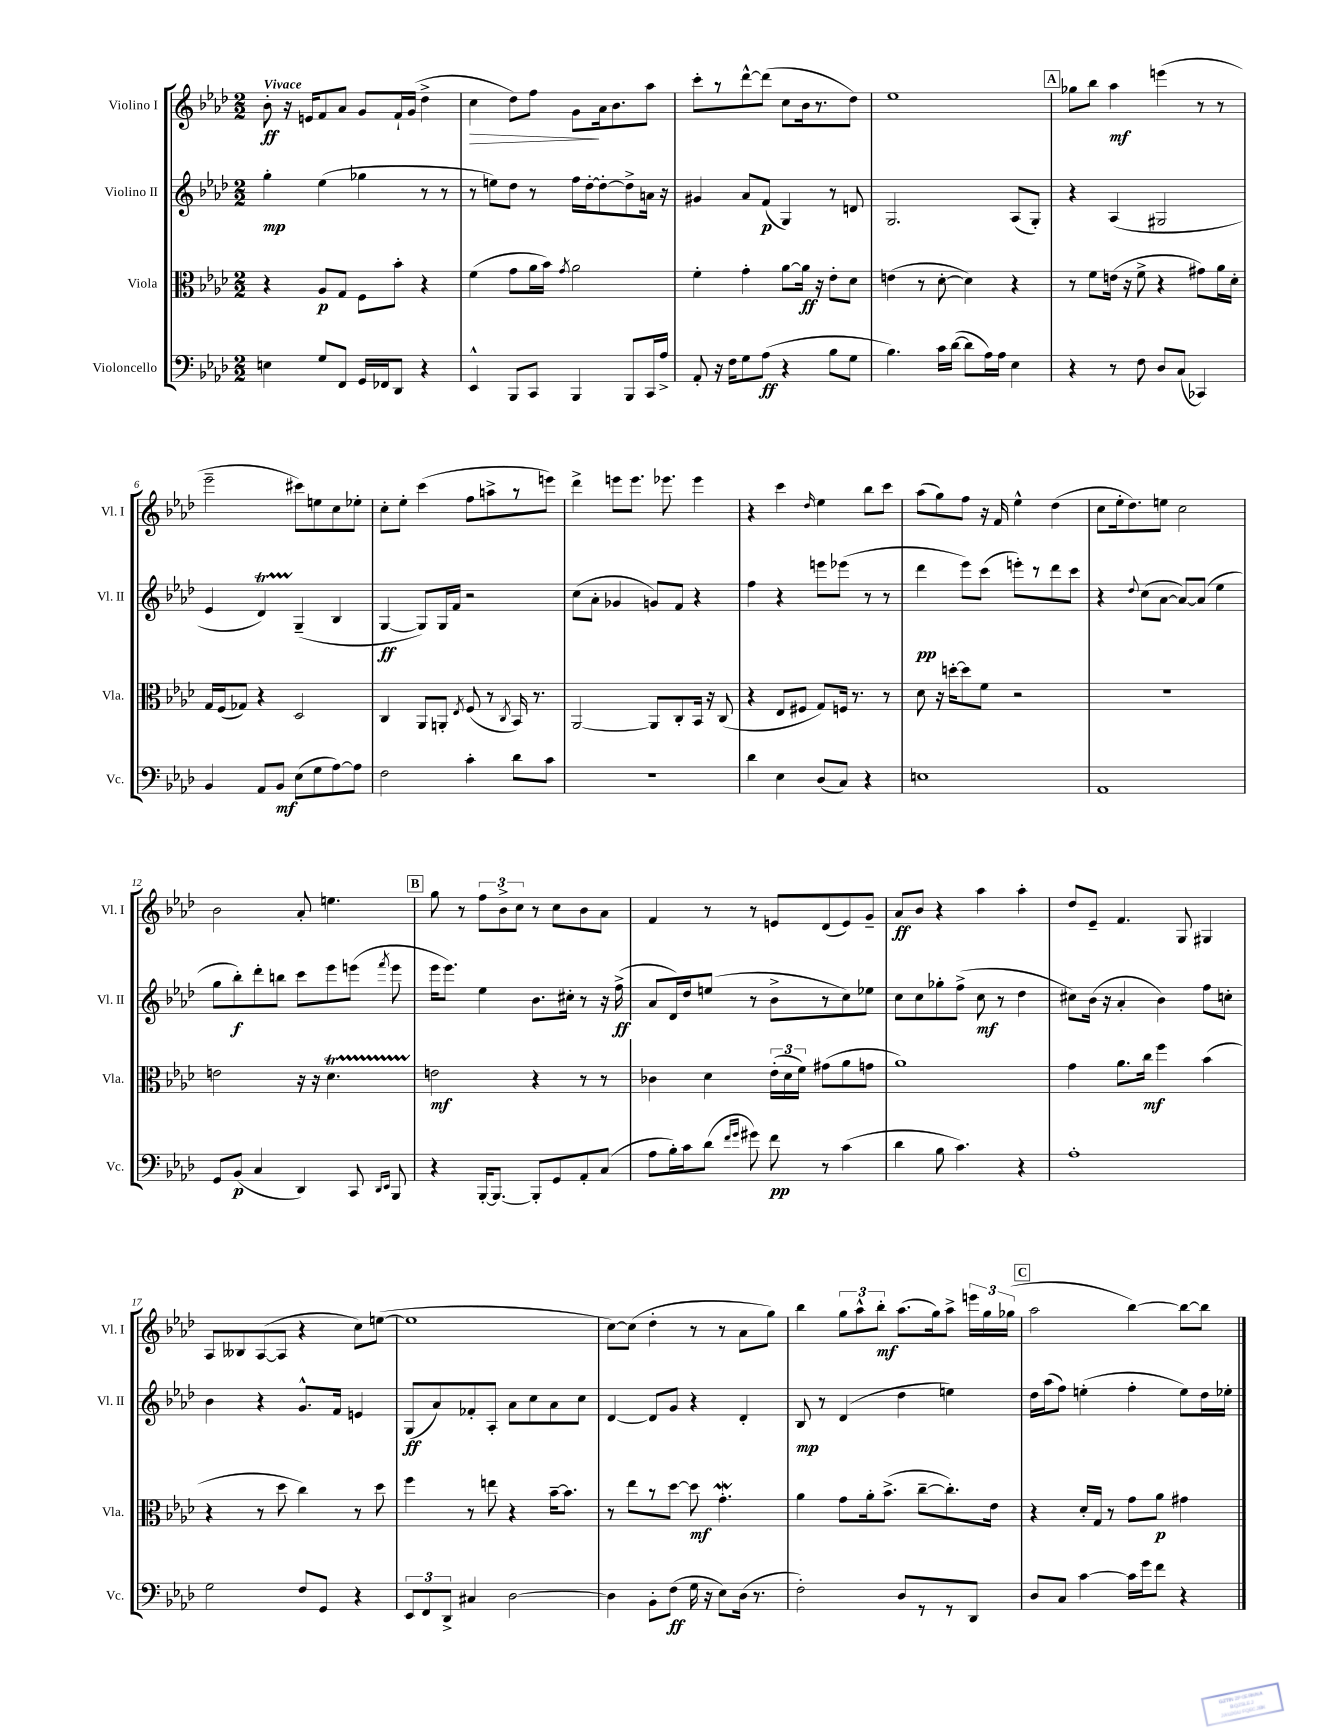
<<
\new StaffGroup <<
\new Staff = "s0" \with { instrumentName = "Violino I" shortInstrumentName = "Vl. I" } {
    \clef treble \key aes \major \numericTimeSignature \time 2/2 \tempo "Vivace"
    \autoBeamOff bes'8-.\ff r16 e'16[ f'8 aes'8] g'8[ f'16-! g'16]( des''4-> |
    c''4\> des''8[) f''8] g'8[\! aes'16 bes'8. aes''8] |
    c'''8[-. r8 des'''8~-^ des'''8]( c''8[ bes'16 r8. des''8]) |
    ees''1 |
    \mark \markup { \box "A" } ges''8[ bes''8] aes''4\mf e'''4( r8 r8 |
    ees'''2-- cis'''8[) e''8 c''8 ees''8]-. |
    c''8[-. ees''8]-. c'''4( f''8[ a''8-> r8 e'''8]) |
    des'''4-> e'''8[ e'''8.] ees'''8. ees'''4 |
    r4 c'''4 \grace { des''16 } ees''4 bes''8[ c'''8] |
    aes''8[( g''8) f''8] r16 f'16 ees''4-^ des''4( |
    c''8[ ees''16-. des''8.) e''8] c''2 |
    bes'2 aes'8-. e''4. |
    \mark \markup { \box "B" } g''8 r8 \tuplet 3/2 { f''8[ bes'8-> c''8] } r8 c''8[ bes'8 aes'8] |
    f'4 r8 r8 e'8[ des'8( e'8) g'8]-- |
    aes'8[\ff bes'8] r4 aes''4 aes''4-. |
    des''8[ ees'8]-- f'4. g8 gis4 |
    aes8[ beses8 aes8~( aes8] r4 c''8[) e''8]~( |
    e''1 |
    c''8[~) c''8]( des''4-. r8 r8 aes'8[ g''8]) |
    bes''4 \tuplet 3/2 { g''8[ aes''8-^ bes''8]-.\mf } aes''8.[( g''16) aes''8]-> \tuplet 3/2 { e'''16[ g''16 ges''16]( } |
    \mark \markup { \box "C" } aes''2 bes''4~) bes''8[~ bes''8] \bar "|." |
}
\new Staff = "s1" \with { instrumentName = "Violino II" shortInstrumentName = "Vl. II" } {
    \clef treble \key aes \major \numericTimeSignature \time 2/2
    \autoBeamOff g''4-.\mp ees''4( ges''4 r8 r8 |
    r8 e''8[) des''8] r8 f''16[ des''16~-. des''8~-. des''8-> a'16] r16 |
    gis'4 aes'8[ f'8]\p( g4) r8 d'8 |
    g2. aes8[( g8]-.) |
    \mark \markup { \box "A" } r4 aes4( gis2 |
    ees'4 des'4\startTrillSpan) g4--\stopTrillSpan( bes4 |
    g4~\ff g8[) g16 f'16] r2 |
    c''8[( aes'8]-. ges'4 g'8[) f'8] r4 |
    f''4 r4 e'''8[ ees'''8]( r8 r8 |
    des'''4\pp ees'''8[) c'''8]( e'''8[-.) r8 des'''8 c'''8] |
    r4 \appoggiatura { des''8 } c''8[( aes'8]~ aes'8[~) aes'8]( ees''4 |
    g''8[ bes''8-.\f) des'''8-. b''8] c'''8[ ees'''8 e'''8]( \acciaccatura { f'''8 } e'''8 |
    \mark \markup { \box "B" } ees'''16[ ees'''8.]) ees''4 bes'8.[ cis''16]-. r8 r16 f''16->\ff( |
    aes'8[ des'16) des''16 e''8]( r8 bes'8[-> r8 c''8) ees''8] |
    c''8[ c''8 ges''8-. f''8]->( c''8\mf r8 des''4 |
    cis''8[) bes'16]( r16 aes'4-. bes'4) f''8[ c''8]-. |
    bes'4 r4 g'8.[-^ f'16] e'4 |
    g8[\ff( aes'8) fes'8-. aes8]-. aes'8[ c''8 aes'8 c''8] |
    des'4~ des'8[ g'8] r4 des'4-. |
    bes8\mp r8 des'4( des''4 e''4) |
    \mark \markup { \box "C" } des''16[ aes''16( f''8]) e''4-.( f''4-. e''8[) des''16 ees''16]-. \bar "|." |
}
\new Staff = "s2" \with { instrumentName = "Viola" shortInstrumentName = "Vla." } {
    \clef alto \key aes \major \numericTimeSignature \time 2/2
    \autoBeamOff r4 aes8[\p g8] f8[ bes'8]-. r4 |
    f'4( g'8[ aes'16 bes'16]) \acciaccatura { g'8 } aes'2 |
    f'4-. g'4-. aes'8[~ aes'16]\ff r16 ees'8[-. des'8] |
    e'4( r8 des'8~-. des'4) r4 |
    \mark \markup { \box "A" } r8 f'8[ e'16]( r16 f'8-> r4 gis'8[) aes'16 des'16]-. |
    g16[ f16( ges8]) r4 des2 |
    c4 aes,8[ a,8]-. \acciaccatura { ees8 } f8( r8 \acciaccatura { c8 } bes,16) r8. |
    aes,2~ aes,8[ c8-. bes,16] r16 c8( |
    r4 ees8[ fis8] g8[) f16] r8. r8 |
    des'8 r16 d''16[~-. d''8 f'8] r2 |
    R1 |
    e'2 r16 r16 des'4.\startTrillSpan |
    \mark \markup { \box "B" } e'2\stopTrillSpan\mf r4 r8 r8 |
    ces'4 des'4 \tuplet 3/2 { ees'16[-.( des'16 f'16]) } gis'8[( aes'8 g'8] |
    aes'1) |
    g'4 aes'8.[ c''16]\mf f''4 bes'4( |
    r4 r8 des''8 c''4) r8 des''8 |
    f''4 r8 e''8 r4 bes'16[~-- bes'8.] |
    r8 ees''8[ r8 des''8]~ des''8\mf g'4.-.\mordent |
    aes'4 g'8[ aes'16-. bes'8.]->( c''8[~-- c''8.-.) ees'16] |
    \mark \markup { \box "C" } r4 des'16[-. g16] r8 g'8[ aes'8]\p gis'4 \bar "|." |
}
\new Staff = "s3" \with { instrumentName = "Violoncello" shortInstrumentName = "Vc." } {
    \clef bass \key aes \major \numericTimeSignature \time 2/2
    \autoBeamOff e4 g8[ f,8] g,16[ fes,16 des,8] r4 |
    ees,4-^ bes,,8[ c,8] bes,,4 bes,,8[ c,16 aes16]-> |
    aes,8-. r16 f16[ g8 aes8]\ff( r4 bes8[ g8] |
    bes4.) c'16[ des'16]~( des'8[ aes16) aes16] ees4 |
    \mark \markup { \box "A" } r4 r8 f8 des8[ c8]( ces,4) |
    bes,4 aes,8[ bes,8]\mf ees8[( g8 aes8~) aes8] |
    f2 c'4-. des'8[ c'8] |
    R1 |
    des'4 ees4 des8[( c8]) r4 |
    e1 |
    aes,1 |
    g,8[ bes,8]\p( c4 des,4) c,8 \grace { des,16[ ees,16] } bes,,8 |
    \mark \markup { \box "B" } r4 bes,,16[~-. bes,,8.]~ bes,,8[-. g,8 aes,8-. c8]( |
    aes8[ bes16-.) c'16 des'8]( \grace { f'16[ g'16] } gis'8) f'8\pp r8 c'4( |
    des'4 bes8 c'4.) r4 |
    aes1-. |
    g2 f8[ g,8] r4 |
    \tuplet 3/2 { ees,8[ f,8 des,8]-> } cis4 des2~ |
    des4 bes,8[-. f8]\ff( g16 r16 ees8[) des16]( r8. |
    f2-.) des8[ r8 r8 des,8] |
    \mark \markup { \box "C" } des8[ c8] c'4~ c'16[ g'16 f'8] r4 \bar "|." |
}
>>
>>
